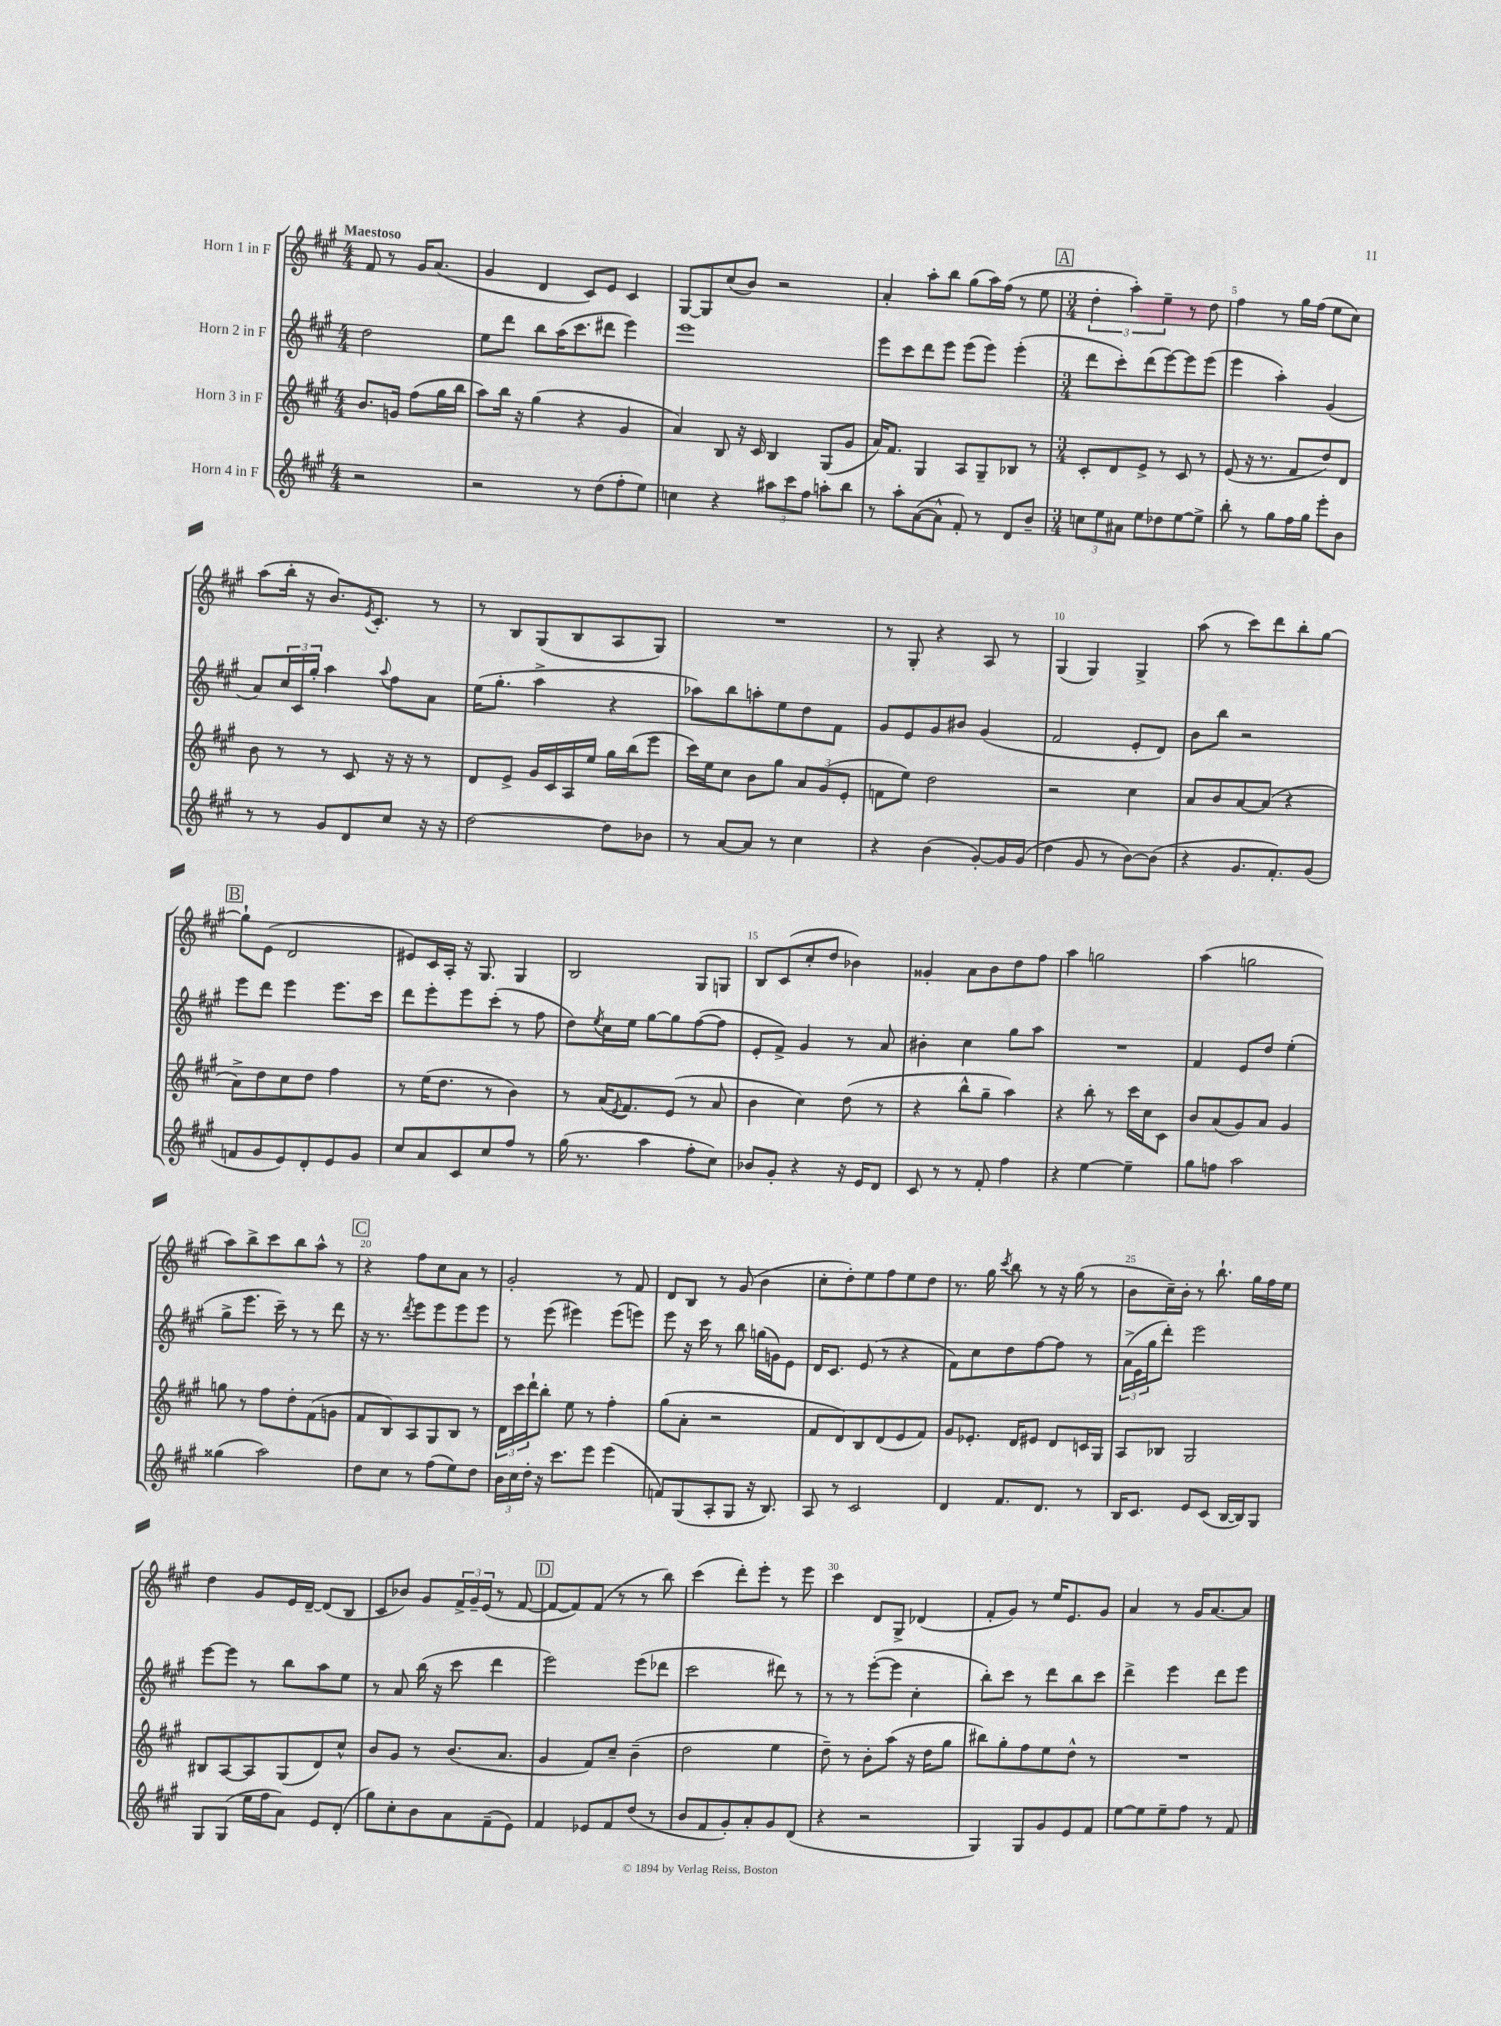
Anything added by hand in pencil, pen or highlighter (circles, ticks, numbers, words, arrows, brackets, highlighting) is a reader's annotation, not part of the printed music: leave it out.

**kern	**kern	**kern	**kern
*part4	*part3	*part2	*part1
*staff4	*staff3	*staff2	*staff1
*I"Horn 4 in F	*I"Horn 3 in F	*I"Horn 2 in F	*I"Horn 1 in F
*clefG2	*clefG2	*clefG2	*clefG2
*k[f#c#g#]	*k[f#c#g#]	*k[f#c#g#]	*k[f#c#g#]
*M4/4	*M4/4	*M4/4	*M4/4
=	=	=	=
!	!	!	!LO:TX:a:B:t=Maestoso
2r	8.b/L	2dd\	8f#/
.	.	.	8r
.	16gn/Jk	.	.
.	(8ff#\L	.	16g#/KL
.	.	.	(8.a/J
.	16gg#\L	.	.
.	16bb\JJ	.	.
=1	=1	=1	=1
2r	8aa\L)	8ee\L	4g#/
.	16bb\Jk	8ddd\J	.
.	16r	.	.
.	(4gg#\	8bb\L	4d/
.	.	(16aa\K	.
.	.	8.ccc#\	.
8r	4r	.	8c#/L)
(8dd\L	.	8ddd#X\J	8e/J
8ff#'\	4g#/	4eee\)	4c#/
8ee\J)	.	.	.
=2	=2	=2	=2
4ccn\	4a/)	1eee	[8G#/L
.	.	.	8G#/]
4r	8B/	.	(8cc#/
.	16r	.	8b/J)
.	16c#/	.	.
12aa#X\L	4B/	.	2r
12ccc#\	.	.	.
12ff#\J	.	.	.
8aan'\L	(8G#/L	.	.
8bb\J	8g#/J	.	.
=3	=3	=3	=3
8r	16a/KL)	8eee\L	4a'/
.	8.f#/J	.	.
8aa'\L	.	8ccc#\	.
([8a\	4G#/	8ddd\	8aa'\L
8a^^\J]	.	8eee\J	8bb\J
8f#'/)	8A/L	(8eee\L	(8gg#\L
8r	8G#~/	8eee\J)	16aa\L)
.	.	.	(16ff#\JJ
8d/L	8B-X/J	(4eee'\	8r
8b~/J	8r	.	8ee\
!!LO:REH:place=s1:t=A
=4	=4	=4	=4
*M3/4	*M3/4	*M3/4	*M3/4
12ccn\L	8c#'/L	8ddd\L	6dd'\
12ee\	.	.	.
.	8d/	8ccc#'\)	.
12a#X\J	.	.	6aa'\)
8ee\L	8e^/J	(8ddd\	.
.	.	.	6ee~\
8dd-X\	8r	[8eee\)	.
[8ee\	8c#/	8eee\]	8r
8ee^\J]	8r	(8eee\J	8dd\
=5	=5	=5	=5
8bb'\	(8e/	4eee\	4ff#\
8r	16r	.	.
.	8.r	.	.
8gg#\L	.	4aa'\)	8r
16ff#\L	8f#/L	.	16gg#\LL
16gg#\JJ	.	.	(16ff#\JJ
8eee'\L	8dd/)	(4g#/	8ee\L
8b\J	8d/J	.	8cc#\J)
!!LO:LB:g=z
=6	=6	=6	=6
8r	8b\	8a/L)	(8aa\L
8r	8r	24cc#/L	16bb'\Jk
.	.	24c#/	.
.	.	.	16r
.	.	24gg#'/JJ	.
8g#/L	8r	4aa\	8.b/L)
8d/	8c#/	.	.
.	.	.	8qe/
.	.	.	8.c#'/J
.	.	8qqaa/	.
8cc#/J	16r	8ff#\L	.
.	16r	.	.
16r	8r	8a\J	8r
16r	.	.	.
=7	=7	=7	=7
[2dd\	8d/L	(16ee\KL	8r
.	.	8.gg#'\J	.
.	8e^/J	.	8B/L
.	16g#/LL	4aa^\	(8G#/
.	16c#/	.	.
.	16A/	.	8B/
.	16ee/JJ	.	.
8dd\L]	16gg#\LL	4r	8A/
.	(16bb\J	.	.
8b-X\J	8eee\J	.	8G#/J)
=8	=8	=8	=8
8r	16ccc#\LL)	8aa-X\L)	2.r
.	16ee\J	.	.
[8a/L	8cc#\J	8bb\	.
8a/J]	8b\L	8aan'\	.
8r	8gg#\J	8ee\	.
4cc#\	12a/L	8dd\	.
.	(12g#/	.	.
.	.	8f#\J	.
.	12e'/J	.	.
=9	=9	=9	=9
4r	8fn\L	8g#/L	8r
.	8ee\J)	8e/	8G#'/
(4b\	2dd\	8g#/	4r
.	.	8b#X/J	.
[8g#'/L)	.	(4g#/	8A/
16g#/L]	.	.	8r
(16g#/JJ	.	.	.
=10	=10	=10	=10
4dd\	2r	2f#/	(4G#/
8g#/	.	.	4G#/)
8r	.	.	.
[8b\L)	4cc#\	8e'/L	4G#^/
(8b\J]	.	8d/J)	.
=11	=11	=11	=11
4r	8a/L	8b\L	(8aa\
.	8b/	8bb\J	8r
8.g#/L	[8a/	2r	8ccc#\L)
.	(8a/J]	.	8ddd\
8.f#'/)	.	.	.
.	4r	.	8bb'\
(8g#/J	.	.	[8gg#\J
!!LO:LB:g=z
!!LO:REH:place=s1:t=B
=12	=12	=12	=12
8fn/L	8a^\L)	8eee\L	8gg#`\L]
8g#/	8dd\	8ddd\J	(8e\J
8e/)	8cc#\	4eee\	2d/
8d'/	8dd\J	.	.
8e/	4ff#\	8.eee\L	.
8g#/J	.	.	.
.	.	16ccc#\Jk	.
=13	=13	=13	=13
8cc#/L	8r	8ddd\L	8e#X/L)
8a/	(16ee\KL	8eee'\	16c#/L
.	8.dd\J	.	16A'/JJ
8c#/	.	8eee\	16r
.	.	.	8.G#/
8cc#/	8r	(8ccc#'\J	.
8ff#/J	4b\)	8r	4G#/
8r	.	8ff#\	.
=14	=14	=14	=14
(16gg#\	8r	8dd\L)	2B/
8.r	.	.	.
.	.	8qee/	.
.	(16a/KL	16cc#\L	.
.	8qe/	.	.
.	8.f#/)	16ee\JJ	.
4aa\	.	[8gg#\L	.
.	(8e/J	8gg#\]	.
8ff#'\L	8r	([8ff#\	8G#/L
8cc#\J)	8a/	8ff#\J]	8Gn/J
=15	=15	=15	=15
8b-X/L	4b\	8e'/L	8B/L
8g#'/J	.	8f#^/J)	(8c#/
4r	4cc#\)	4g#/	8cc#'/
.	.	.	8dd/J
16r	(8dd\	8r	4b-X\)
16e/KL	.	.	.
8d/J	8r	8a/	.
=16	=16	=16	=16
8c#/	4r	4b#X'\	4g##X'/
8r	.	.	.
8r	8bb^^\L	4cc#\	8a\L
8f#'/	8gg#~\J	.	8b\
4ff#\	4aa\)	8gg#\L	8dd\
.	.	8aa\J	8ff#\J
=17	=17	=17	=17
4r	4r	2.r	4aa\
[4ee\	8bb'\	.	2ggn\
.	8r	.	.
4ee~\]	16ccc#\LL	.	.
.	16cc#\J	.	.
.	8c#\J	.	.
=18	=18	=18	=18
8gg#\L	8b/L	4f#/	(4aa\
8ffn\J	(8a/	.	.
2aa\	8g#/)	8e/L	2ggn\
.	8a/J	8dd/J	.
.	4g#/	(4ee'\	.
!!LO:LB:g=z
=19	=19	=19	=19
(4gg##X\	8ggn\	8gg#^\L	8aa\L)
.	8r	8.eee\J	8bb^\
2aa\)	8ff#\L	.	8ccc#\
.	.	16ccc#~\)	.
.	8dd'\	8r	8bb\
.	(8f#\	8r	8aa^^\J
.	8gn\J	8ddd\	8r
!!LO:REH:place=s1:t=C
=20	=20	=20	=20
8dd\L	8f#/L	16r	4r
.	.	8.r	.
8cc#\J	8B/)	.	.
.	.	8qddd/	.
8r	8A/	8eee\L	8ff#\L
(8ff#\L	8G#/	8eee\	8cc#\
8ee\)	8B/J	8eee\	8a\J
8dd\J	8r	8eee\J	8r
=21	=21	=21	=21
24b\LL	24d\LL	8r	2g#'/
24cc#\	24ccc#\	.	.
24dd'\JJ	24ddd`\J	.	.
16r	8bb'\J	(8eee\	.
8.ccc#\L	.	.	.
.	8ee\	4eee#X\)	.
8eee\J	8r	.	.
(4eee\	4ff#'\	(8eee#\L	8r
.	.	8eeen\J)	8f#/
=22	=22	=22	=22
8fn/L)	(8gg#\L	8eee\	8d/L
(8G#/	8a'\J	16r	8B/J
.	.	16ccc#\	.
8A'/	2r	8r	8r
8G#/J	.	8bb\	(8g#/
16r	.	(16ggn\LL	4b\
8.B/)	.	16gn\J)	.
.	.	8e\J	.
=23	=23	=23	=23
8A/	8f#/L	16d/KL	8cc#'\L
.	.	8.c#/J	.
8r	8d/)	.	8dd'\)
2c#/	8B/	(8e/	8ee\
.	(8d/	8r	8ff#\
.	8e/	4r	8ee\
.	8f#/J)	.	8dd\J
=24	=24	=24	=24
4d/	8g#/L	8f#\L)	8.r
.	8.e-X'/J	8cc#\	.
.	.	.	16gg#\
.	.	.	8qccc#/
8.f#/L	.	8dd\	8bb\
.	16d/KL	.	.
.	8e#X/J	[8ff#\	8r
8.d/J	.	.	.
.	8d/L	8ff#\J]	16r
.	.	.	(16gg#\
8r	16cn/L	8r	8r
.	16G#/JJ	.	.
=25	=25	=25	=25
16B/KL	8A/L	(24a^\LL	8b\L
.	.	24e\	.
8.c#/J	.	.	.
.	.	24gg#\J	.
.	8B-X/J	8ddd'\J)	16cc#~\L)
.	.	.	16b'\JJ
8e/L	2G#/	2eee\	8r
(8c#/J	.	.	8.bb`\
[16B/LL	.	.	.
16B/J])	.	.	16gg#\LL
8G#/J	.	.	16ff#\
.	.	.	16ee\JJ
!!LO:LB:g=z
=26	=26	=26	=26
8G#/L	8B#X/L	[8eee\L	4dd\
(8G#/J	[8A/	8eee\J]	.
16ee\LL	8A/]	8r	8g#/L
16ff#\J	.	.	.
8a\J)	(8G#/	8bb\L	16e/L
.	.	.	[16d~/JJ
8e/L	8d/)	8aa\	(8d/L]
(8d'/J	8cc#^^/J	8ee\J	8B/J
=27	=27	=27	=27
8gg#\L)	8b/L	8r	8c#/L
8cc#'\	8g#/J	8a/	8b-X/J)
8b\	8r	(16bb\	8g#/L
.	.	16r	.
8a\	(8.b/L	8ccc#\	24f#^/L
.	.	.	24g#~/
.	.	.	(24e/JJ
(8f#~\	.	4ddd\	8r
.	8.a/J	.	.
8e\J)	.	.	[8f#/
!!LO:REH:place=s1:t=D
=28	=28	=28	=28
4f#/	4g#/	2eee\)	8f#/L_
.	.	.	8f#/])
8e-X/L	8f#/L)	.	(8f#/J
8f#/	8cc#~/J	.	8r
(8dd/J	(4b~\	(8eee\L	8r
8r	.	8ddd-X\J	8bb\)
=29	=29	=29	=29
8b/L	2dd\	2ccc#\	(4ccc#\
8f#/	.	.	.
8g#'/)	.	.	8ddd'\L)
8a'/	.	.	8eee'\J
8g#/	4ee\	8ddd#X\)	8r
(8d/J	.	8r	8eee\
=30	=30	=30	=30
4r	8dd~\)	8r	4ccc#\
.	8r	8r	.
2r	8b'\L	([8eee'\L	8d/L
.	(8aa\J	8eee\J]	8G#^/J
.	16r	4cc#'\	(4d-X/
.	16dd\KL	.	.
.	8gg#\J	.	.
=31	=31	=31	=31
4G#/)	8bb#X\L)	8bb'\L)	8f#'/L
.	8gg#'\	8ccc#\J	8g#/J)
8G#/L	8ff#\	8r	8r
8g#/	8ee\	8ddd\L	16ee/KL
.	.	.	8.e/
8e/	8dd^^\J	8bb\	.
8f#/J	8r	8ccc#\J	8g#/J
=32	=32	=32	=32
[8ee\L	2.r	4ddd^\	4a/
8ee\]	.	.	.
8ee~\	.	4eee\	8r
8ff#\J	.	.	16g#/KL
.	.	.	[8.a/
8r	.	8ddd\L	.
8f#/	.	8eee\J	8a/J]
==	==	==	==
*-	*-	*-	*-
